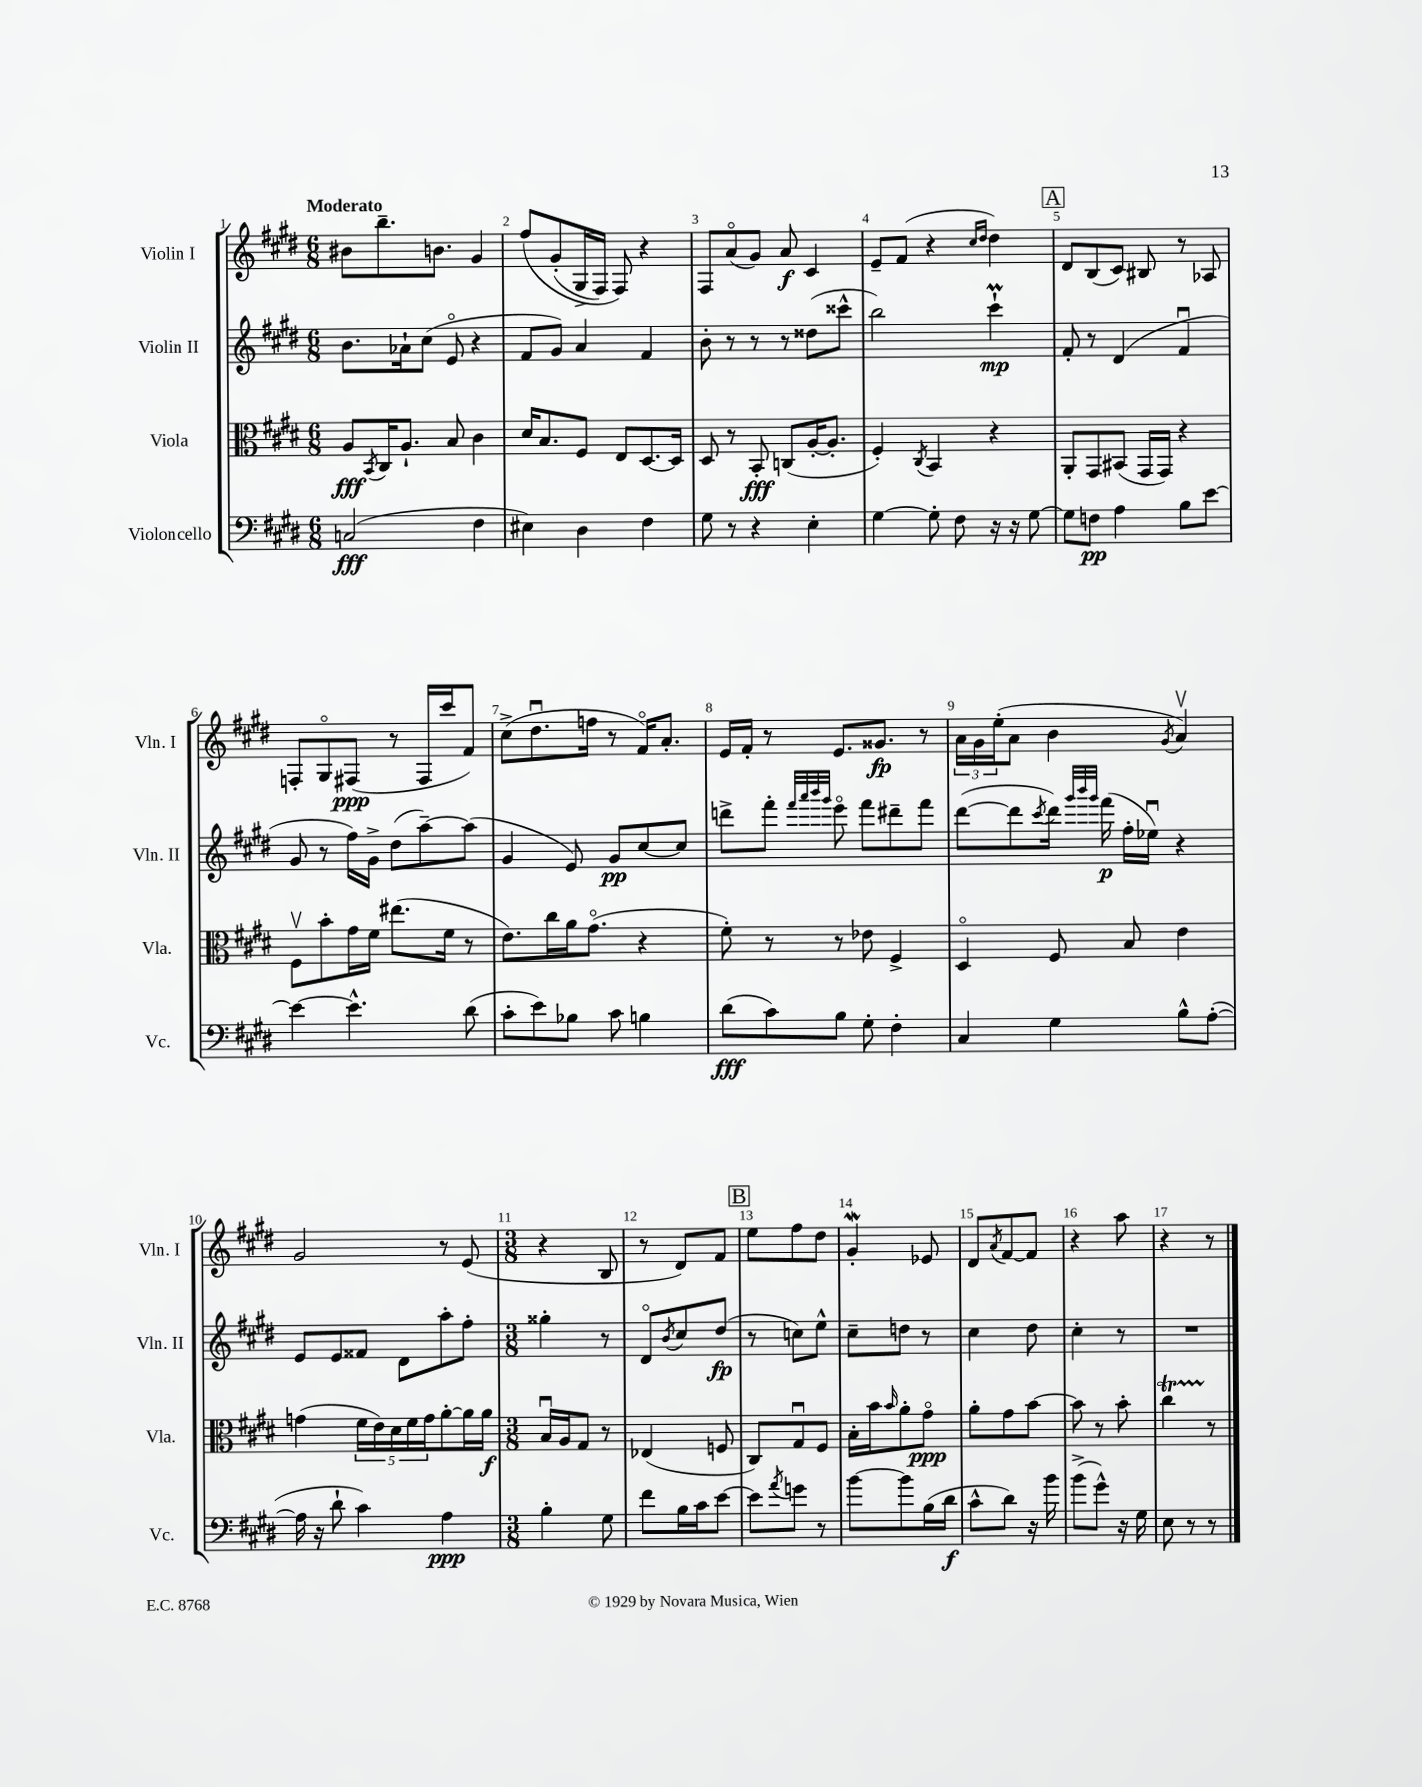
<<
\new StaffGroup <<
\new Staff = "s0" \with { instrumentName = "Violin I" shortInstrumentName = "Vln. I" } {
    \clef treble \key e \major \numericTimeSignature \time 6/8 \tempo "Moderato"
    bis'8 b''8.-- b'8. gis'4 |
    fis''8\( gis'8-.( gis16-> fis16) fis8\) r4 |
    fis8 a'8\flageolet( gis'8) a'8\f cis'4 |
    e'8-- fis'8( r4 \grace { cis''16 dis''16 } dis''4) |
    \mark \markup { \box "A" } dis'8 b8( cis'8) bis8 r8 aes8 |
    f8-. gis8\flageolet fis8\ppp( r8 fis16 cis'''16 fis'8) |
    cis''8->( dis''8.\downbow f''16 r8 fis'16\flageolet) a'8.-. |
    e'16 fis'16-. r8 e'8. gisis'8.\fp r8 |
    \tuplet 3/2 { a'16 gis'16 e''16-.( } a'8 b'4 \acciaccatura { gis'8 } a'4\upbow) |
    gis'2 r8 e'8( |
    \numericTimeSignature \time 3/8 r4 b8 |
    r8 dis'8) fis'8 |
    \mark \markup { \box "B" } e''8 fis''8 dis''8 |
    gis'4-.\mordent ees'8 |
    dis'8 \acciaccatura { a'8 } fis'8~ fis'8 |
    r4 a''8 |
    r4 r8 \bar "|." |
}
\new Staff = "s1" \with { instrumentName = "Violin II" shortInstrumentName = "Vln. II" } {
    \clef treble \key e \major \numericTimeSignature \time 6/8
    b'8. aes'16-! cis''8( e'8\flageolet r4 |
    fis'8 gis'8) a'4 fis'4 |
    b'8-. r8 r8 r8 disis''8( cisis'''8-^ |
    b''2) cis'''4-!\prall\mp |
    \mark \markup { \box "A" } fis'8-. r8 dis'4( fis'4\downbow |
    gis'8 r8 fis''16) gis'16-> dis''8( a''8~--) a''8( |
    gis'4 e'8) gis'8\pp cis''8~ cis''8 |
    d'''8-> fis'''8-. \grace { fis'''32 a'''32 b'''32 gis'''32 } e'''8\flageolet fis'''8 dis'''8-- fis'''8 |
    dis'''8~( dis'''8 \acciaccatura { cis'''8 } dis'''16) \grace { gis'''32 b'''32 gis'''32 } fis'''16\p( fis''16-. ees''16\downbow) r4 |
    e'8 e'8 fisis'8 dis'8 a''8-. fis''8-. |
    \numericTimeSignature \time 3/8 gisis''4-. r8 |
    dis'8\flageolet \acciaccatura { b'8 } cis''8 dis''8\fp( |
    \mark \markup { \box "B" } r8 c''8) e''8-^ |
    cis''8-- d''8 r8 |
    cis''4 dis''8 |
    cis''4-. r8 |
    R4. \bar "|." |
}
\new Staff = "s2" \with { instrumentName = "Viola" shortInstrumentName = "Vla." } {
    \clef alto \key e \major \numericTimeSignature \time 6/8
    a8\fff \acciaccatura { b,8 } cis16 a8.-! b8 cis'4 |
    dis'16 b8. fis8 e8 dis8.~ dis16 |
    dis8 r8 b,8-.\fff c8( a16~-. a8.-. |
    fis4-.) \acciaccatura { cis8 } b,4 r4 |
    \mark \markup { \box "A" } a,8-. gis,8 bis,8( gis,16 gis,16) r4 |
    fis8\upbow b'8-. gis'16 fis'16 eis''8.( fis'16 r8 |
    e'8.) cis''16 a'16 gis'8.\flageolet( r4 |
    fis'8-.) r8 r8 ees'8 fis4-> |
    dis4\flageolet fis8 b8 e'4 |
    g'4( \tuplet 5/4 { fis'16 e'16) dis'16 fis'16 g'16 } a'8~-. a'16 a'16\f |
    \numericTimeSignature \time 3/8 b16\downbow a16 gis8 r8 |
    ees4( f8 |
    \mark \markup { \box "B" } cis8) gis8\downbow fis8 |
    b16-. b'16 \grace { b'16 } a'8-. gis'8\flageolet\ppp |
    a'8-. gis'8 b'8~ |
    b'8 r8 b'8-. |
    cis''4\startTrillSpan r8\stopTrillSpan \bar "|." |
}
\new Staff = "s3" \with { instrumentName = "Violoncello" shortInstrumentName = "Vc." } {
    \clef bass \key e \major \numericTimeSignature \time 6/8
    c2\fff( fis4 |
    eis4) dis4 fis4 |
    gis8 r8 r4 e4-. |
    gis4~ gis8-. fis8 r16 r16 gis8~ |
    \mark \markup { \box "A" } gis8 f8\pp a4 b8 e'8~ |
    e'4~ e'4.-^ dis'8( |
    cis'8-. e'8) bes8 cis'8 b4 |
    dis'8\fff( cis'8) b8 gis8-. fis4-. |
    cis4 gis4 b8-^ a8~-.( |
    a16 r16 dis'8-! cis'4) a4\ppp |
    \numericTimeSignature \time 3/8 b4-. gis8 |
    fis'8 b16 cis'16 e'8~ |
    \mark \markup { \box "B" } e'8 \acciaccatura { a'8 } g'8 r8 |
    b'8~ b'8 b16( dis'16\f |
    cis'8-^ dis'8) r16 b'16 |
    b'8->( gis'8-^) r16 gis16 |
    e8 r8 r8 \bar "|." |
}
>>
>>
\layout { \context { \Score \override BarNumber.break-visibility = ##(#f #t #t) barNumberVisibility = #all-bar-numbers-visible } }
